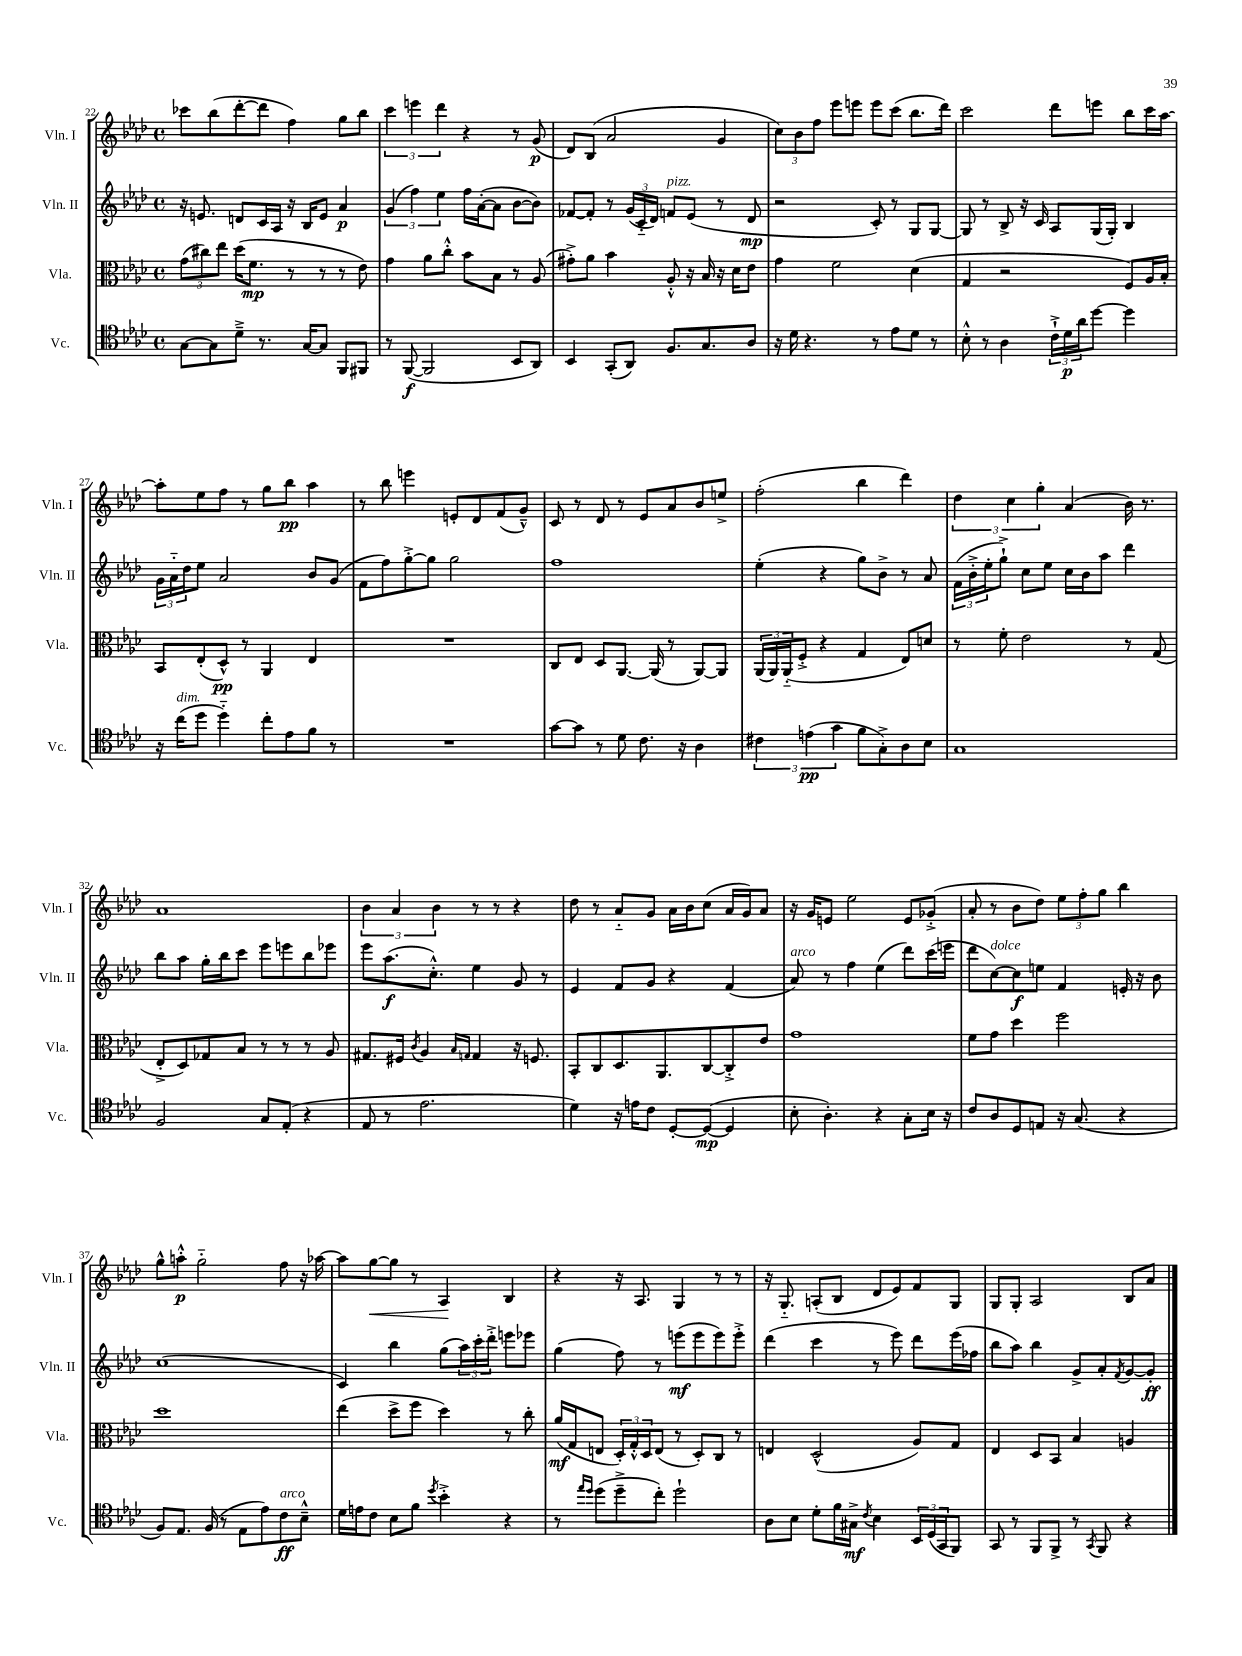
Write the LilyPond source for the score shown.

<<
\new StaffGroup <<
\new Staff = "s0" \with { instrumentName = "Vln. I" shortInstrumentName = "Vln. I" } {
    \clef treble \key aes \major \defaultTimeSignature \time 4/4
    ces'''8 bes''8( des'''8~-. des'''8 f''4) g''8 bes''8 |
    \tuplet 3/2 { c'''4 e'''4 des'''4 } r4 r8 g'8\p( |
    des'8) bes8( aes'2 g'4 |
    \tuplet 3/2 { c''8) bes'8 f''8 } ees'''8 e'''8 e'''8 c'''8( bes''8. des'''16) |
    c'''2 des'''8 e'''8 bes''8 c'''16 aes''16~ |
    aes''8-. ees''8 f''8 r8 g''8 bes''8\pp aes''4 |
    r8 bes''8 e'''4 e'8-. des'8 f'8( g'8---^) |
    c'8 r8 des'8 r8 ees'8 aes'8 bes'8 e''8-> |
    f''2-.( bes''4 des'''4) |
    \tuplet 3/2 { des''4 c''4 g''4-. } aes'4( bes'16) r8. |
    aes'1 |
    \tuplet 3/2 { bes'4 aes'4 bes'4 } r8 r8 r4 |
    des''8 r8 aes'8-_ g'8 aes'16 bes'16 c''8( aes'16 g'16) aes'8 |
    r16 g'16 e'8 ees''2 e'8 ges'8-.->( |
    aes'8-. r8 bes'8 des''8) \tuplet 3/2 { ees''8 f''8-. g''8 } bes''4 |
    g''8-^ a''8-.-^\p g''2-_ f''8 r16 aes''16~ |
    aes''8 g''8~\< g''8 r8 aes4\! bes4 |
    r4 r16 aes8. g4 r8 r8 |
    r16 g8.-_ a8-.( bes8 des'8 ees'8) f'8 g8 |
    g8 g8-. aes2 bes8 aes'8 \bar "|." |
}
\new Staff = "s1" \with { instrumentName = "Vln. II" shortInstrumentName = "Vln. II" } {
    \clef treble \key aes \major \defaultTimeSignature \time 4/4
    r16 e'8. d'8 c'16 aes16 r16 bes16 e'8 aes'4\p |
    \tuplet 3/2 { g'4( f''4) ees''4 } f''16 aes'16~-.( aes'8 bes'8~ bes'8) |
    fes'8~ fes'8-. r8 \tuplet 3/2 { g'16( c'16-_ des'16) } f'8^\markup { \italic "pizz." } ees'8( r8 des'8\mp |
    r2 c'8-.) r8 g8 g8~ |
    g8 r8 bes8-> r16 c'16 aes8 g16( g16-.) bes4 |
    \tuplet 3/2 { g'16 aes'16-_ des''16 } ees''8 aes'2 bes'8 g'8( |
    f'8 f''8) g''8~-.-> g''8 g''2 |
    f''1 |
    ees''4-.( r4 g''8) bes'8-> r8 aes'8 |
    \tuplet 3/2 { f'16( bes'16-.-> ees''16-. } g''8-!->) c''8 ees''8 c''16 bes'16 aes''8 des'''4 |
    bes''8 aes''8 g''16-. bes''16 c'''8 ees'''8 e'''8 bes''8 ees'''8 |
    ees'''8 aes''8.\f( c''8.-.-^) ees''4 g'8 r8 |
    ees'4 f'8 g'8 r4 f'4( |
    aes'8^\markup { \italic "arco" }) r8 f''4 ees''4( des'''8) c'''16( e'''16 |
    des'''8 c''8~^\markup { \italic "dolce" }) c''8\f e''8 f'4 e'16-. r16 bes'8 |
    c''1( |
    c'4) bes''4 g''8( \tuplet 3/2 { aes''16) c'''16-. des'''16-.-> } e'''8 ees'''8 |
    g''4( f''8) r8 e'''8\mf( e'''8 e'''8) e'''8-.-> |
    des'''4( c'''4 r8 ees'''8) des'''8 ees'''16( fes''16 |
    bes''8 aes''8) bes''4 g'8-> aes'8-. \acciaccatura { f'8 } g'8~ g'8-.\ff \bar "|." |
}
\new Staff = "s2" \with { instrumentName = "Vla." shortInstrumentName = "Vla." } {
    \clef alto \key aes \major \defaultTimeSignature \time 4/4
    \tuplet 3/2 { g'8( cis''8) ees''8 } des''16( f'8.\mp r8 r8 r8 ees'8) |
    g'4 aes'8 c''8-.-^ bes'8 bes8 r8 aes8( |
    gis'8-.->) aes'8 bes'4 aes8-.-^ r16 bes16 r16 des'16 ees'8 |
    g'4 f'2 des'4( |
    g4 r2 f8) aes16 bes16-. |
    bes,8 ees8-.( des8-^\pp) r8 aes,4 ees4 |
    R1 |
    c8 ees8 des8 aes,8.~ aes,16( r8 aes,8~) aes,8 |
    \tuplet 3/2 { aes,16( aes,16) aes,16-_( } f8-.-> r4 g4 ees8) d'8 |
    r8 f'8-. ees'2 r8 g8( |
    ees8-.-> des8) ges8 bes8 r8 r8 r8 aes8 |
    gis8. fis16 \acciaccatura { c'8 } aes4 \grace { bes16 g16 } g4 r16 f8. |
    bes,8-. c8 des8. aes,8. c8~ c8-.-> ees'8 |
    g'1 |
    f'8 g'8 des''4 f''2 |
    des''1 |
    ees''4( des''8-> f''8 des''4) r8 c''8-. |
    aes'16\mf( g16 e8 \tuplet 3/2 { des16-.) g16-.-^ des16 } e8( r8 des8-.) c8 r8 |
    e4 des2-^( aes8) g8 |
    ees4 des8 bes,8 bes4 a4 \bar "|." |
}
\new Staff = "s3" \with { instrumentName = "Vc." shortInstrumentName = "Vc." } {
    \clef tenor \key aes \major \defaultTimeSignature \time 4/4
    g8~ g8 des'8---> r8. g16~ g8 f,8 fis,8 |
    r8 f,8~\f( f,2 bes,8 aes,8) |
    bes,4 g,8-.( aes,8) f8. g8. aes8 |
    r16 des'16 r4. r8 ees'8 des'8 r8 |
    bes8-.-^ r8 aes4 \tuplet 3/2 { c'16-!-> des'16\p aes'16 } des''8~ des''4 |
    r16 c''16^\markup { \italic "dim." }( des''8 des''4-_) c''8-. ees'8 f'8 r8 |
    R1 |
    g'8~ g'8 r8 des'8 c'8. r16 aes4 |
    \tuplet 3/2 { cis'4 e'4\pp( g'4 } f'8 g8-.->) aes8 bes8 |
    g1 |
    f2 g8 ees8-.( r4 |
    ees8 r8 ees'2. |
    des'4) r16 e'16 c'8 des8~-. des8~\mp( des4 |
    bes8-. aes4.-.) r4 g8-. bes16 r16 |
    c'8 aes8 des8 e8 r16 g8.( r4 |
    f8) ees8. f16( r8 ees8 ees'8) c'8\ff^\markup { \italic "arco" } bes8---^ |
    des'16 e'16 c'8 bes8 f'8 \acciaccatura { des''8 } bes'4-.-> r4 |
    r8 \grace { ees''16 des''16 } des''8( des''8---> c''8-.) des''2-! |
    aes8 bes8 des'8-. f'16 gis16->\mf \acciaccatura { c'8 } bes4 \tuplet 3/2 { bes,16 des16( g,16 } f,8) |
    g,8 r8 f,8 f,8-> r8 \acciaccatura { g,8 } f,8 r4 \bar "|." |
}
>>
>>
\layout { \context { \Score currentBarNumber = #22 } }
